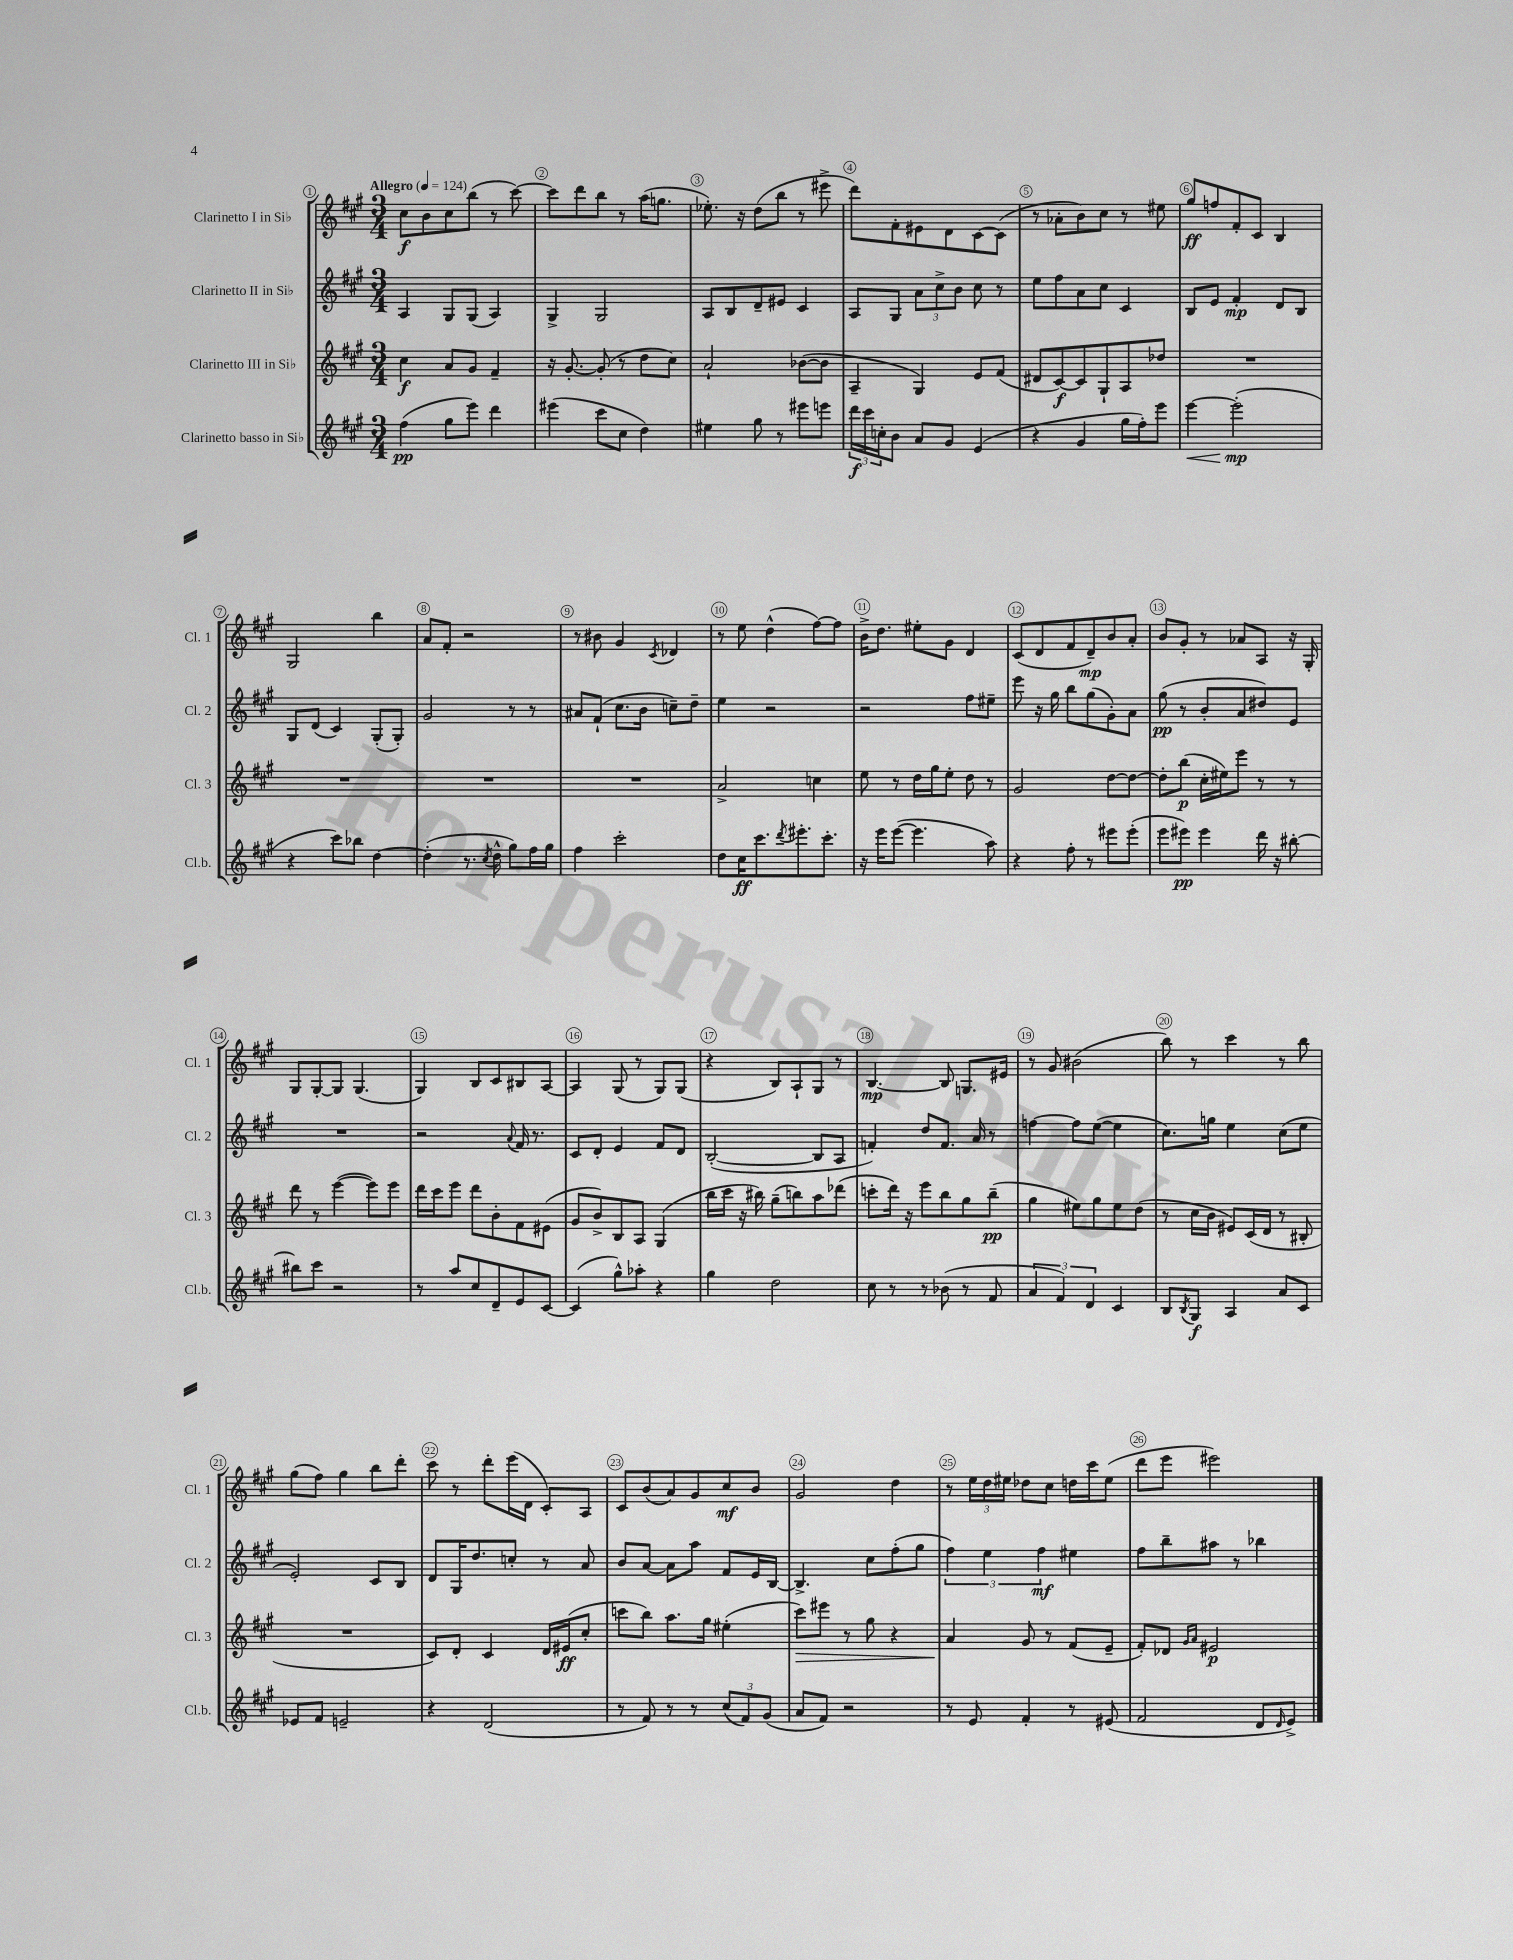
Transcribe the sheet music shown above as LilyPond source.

<<
\new StaffGroup <<
\new Staff = "s0" \with { instrumentName = "Clarinetto I in Sib" shortInstrumentName = "Cl. 1" } {
    \clef treble \key a \major \numericTimeSignature \time 3/4 \tempo "Allegro" 4 = 124
    cis''8\f b'8 cis''8 b''8( r8 cis'''8~) |
    cis'''8 d'''8 b''8 r8 a''16( g''8. |
    ees''8.-.) r16 d''8( b''8 r8 eis'''8-> |
    d'''8) fis'8-. eis'8 d'8 cis'8~ cis'8( |
    r8 aes'8-. b'8) cis''8 r8 eis''8 |
    gis''8\ff f''8 fis'8-. cis'8 b4 |
    gis2 b''4 |
    a'8 fis'8-. r2 |
    r8 bis'8 gis'4 \acciaccatura { cis'8 } des'4 |
    r8 e''8 d''4-^( fis''8~) fis''8 |
    b'16-> d''8. eis''8-. gis'8 d'4 |
    cis'8( d'8 fis'8 d'8--\mp) b'8 a'8-. |
    b'8 gis'8-. r8 aes'8 a8 r16 gis16-. |
    gis8 gis8~-. gis8 gis4.( |
    gis4) b8 cis'8 bis8 a8~ |
    a4 gis8( r8 gis8) gis8( |
    r4 b8) a8-! gis8 r8 |
    b4.~\mp b8 g8. eis'16 |
    r8 gis'8 bis'2( |
    b''8) r8 cis'''4 r8 b''8 |
    gis''8( fis''8) gis''4 b''8 d'''8-. |
    cis'''8 r8 d'''8-. e'''16( d'16 cis'8-.) a8 |
    cis'8 b'8( a'8) gis'8 cis''8\mf b'8 |
    gis'2 d''4 |
    r8 \tuplet 3/2 { e''16 d''16 eis''16 } des''8 cis''8 d''16 cis'''16 eis''8( |
    d'''8 e'''8 eis'''2) \bar "|." |
}
\new Staff = "s1" \with { instrumentName = "Clarinetto II in Sib" shortInstrumentName = "Cl. 2" } {
    \clef treble \key a \major \numericTimeSignature \time 3/4
    a4 gis8 gis8( a4) |
    gis4-> gis2 |
    a8 b8 d'8-- eis'8 cis'4 |
    a8 gis8 \tuplet 3/2 { a'8 cis''8-> b'8 } cis''8 r8 |
    e''8 fis''8 a'8 cis''8 cis'4 |
    b8 e'8 fis'4-.\mp d'8 b8 |
    gis8 d'8( cis'4) gis8-.( gis8-.) |
    gis'2 r8 r8 |
    ais'8 fis'8-!( cis''8. b'16 c''8--) d''8-- |
    e''4 r2 |
    r2 fis''8 eis''8-- |
    e'''8 r16 gis''16 b''8 gis''8( gis'8-.) a'8 |
    gis''8\pp( r8 b'8-. a'8 dis''8) e'8 |
    R2. |
    r2 \appoggiatura { a'8 } fis'16 r8. |
    cis'8 d'8-. e'4 fis'8 d'8 |
    b2~-.( b8 a8 |
    f'4-.) d''8 f'8. a'16 r8 |
    f''4~ f''8 e''8~( e''4 |
    cis''8.) g''16 e''4 cis''8( e''8 |
    e'2-.) cis'8 b8 |
    d'8 gis16 d''8. c''8-. r8 a'8 |
    b'8 a'8~ a'8 a''8 fis'8 e'16 b16~ |
    b4.-> cis''8 fis''8-.( gis''8 |
    \tuplet 3/2 { fis''4) e''4 fis''4\mf } eis''4 |
    fis''8 b''8-- ais''8 r8 bes''4 \bar "|." |
}
\new Staff = "s2" \with { instrumentName = "Clarinetto III in Sib" shortInstrumentName = "Cl. 3" } {
    \clef treble \key a \major \numericTimeSignature \time 3/4
    cis''4\f a'8 gis'8 fis'4-- |
    r16 gis'8.~-. gis'8-.( r8 d''8 cis''8) |
    a'2-! bes'8~( bes'8 |
    a4-- gis4) e'8 fis'8( |
    dis'8 cis'8~\f) cis'8 gis8-! a8 des''8 |
    R2. |
    R2. |
    R2. |
    R2. |
    a'2-> c''4 |
    e''8 r8 d''16 gis''16 e''8-. d''8 r8 |
    gis'2 d''8~ d''8~ |
    d''8-. b''8\p( cis''16-. eis''16) e'''8 r8 r8 |
    d'''8 r8 e'''4~( e'''8) e'''8 |
    d'''16 cis'''16 e'''8 d'''8 b'8-. fis'8 eis'8( |
    gis'8 b'8->) b8 a8 gis4( |
    b''16 cis'''16 r16 bis''16) gis''8--( b''8) a''8 des'''8( |
    c'''8-. d'''16) r16 e'''8 b''8 gis''8 b''8--\pp( |
    gis''4 eis''8) gis''8 eis''8 d''8( |
    r8 cis''16 b'16 eis'8) cis'16( d'16 r8 bis8-. |
    R2. |
    cis'8) d'8-. cis'4 d'16 eis'16\ff( cis''8-. |
    c'''8 b''8) a''8. gis''16 eis''4-.( |
    cis'''8\>) eis'''8 r8 gis''8 r4 |
    a'4\! gis'8 r8 fis'8( e'8-- |
    fis'8-.) des'8 \grace { gis'16 a'16 } eis'2\p \bar "|." |
}
\new Staff = "s3" \with { instrumentName = "Clarinetto basso in Sib" shortInstrumentName = "Cl.b." } {
    \clef treble \key a \major \numericTimeSignature \time 3/4
    fis''4\pp( gis''8 e'''8) d'''4 |
    eis'''4( cis'''8 cis''8 d''4) |
    eis''4 gis''8 r8 eis'''8 e'''8 |
    \tuplet 3/2 { d'''16\f cis'''16 c''16-. } b'8 a'8 gis'8 e'4( |
    r4 gis'4 gis''16 fis''16-.) e'''8 |
    e'''4~\< e'''2-.\mp\!( |
    r4 cis'''8) bes''8 d''4~ |
    d''4-.( r8. \acciaccatura { cis''8 } d''16-^ gis''8) fis''16 gis''16 |
    fis''4 cis'''2-. |
    d''8 cis''16\ff cis'''8. \acciaccatura { d'''8 } eis'''8.-. cis'''8.-. |
    r16 e'''16 e'''8~( e'''4. a''8) |
    r4 fis''8-. r8 eis'''8 eis'''8-.( |
    e'''8 eis'''8\pp) eis'''4 d'''16 r16 bis''8~-. |
    bis''8 cis'''8 r2 |
    r8 a''8 cis''8 d'8-- e'8 cis'8~ |
    cis'4( gis''8-^) aes''8-. r4 |
    gis''4 d''2 |
    cis''8 r8 r8 bes'8( r8 fis'8 |
    \tuplet 3/2 { a'4 fis'4) d'4 } cis'4 |
    b8 \acciaccatura { b8 } gis8\f a4 a'8 cis'8 |
    ees'8 fis'8 e'2-- |
    r4 d'2( |
    r8 fis'8) r8 r8 \tuplet 3/2 { cis''8( fis'8) gis'8( } |
    a'8 fis'8) r2 |
    r8 e'8 fis'4-. r8 eis'8( |
    fis'2 d'8 \grace { d'16 } e'8->) \bar "|." |
}
>>
>>
\layout { \context { \Score \override BarNumber.break-visibility = ##(#f #t #t) barNumberVisibility = #all-bar-numbers-visible \override BarNumber.stencil = #(make-stencil-circler 0.1 0.3 ly:text-interface::print) } }
